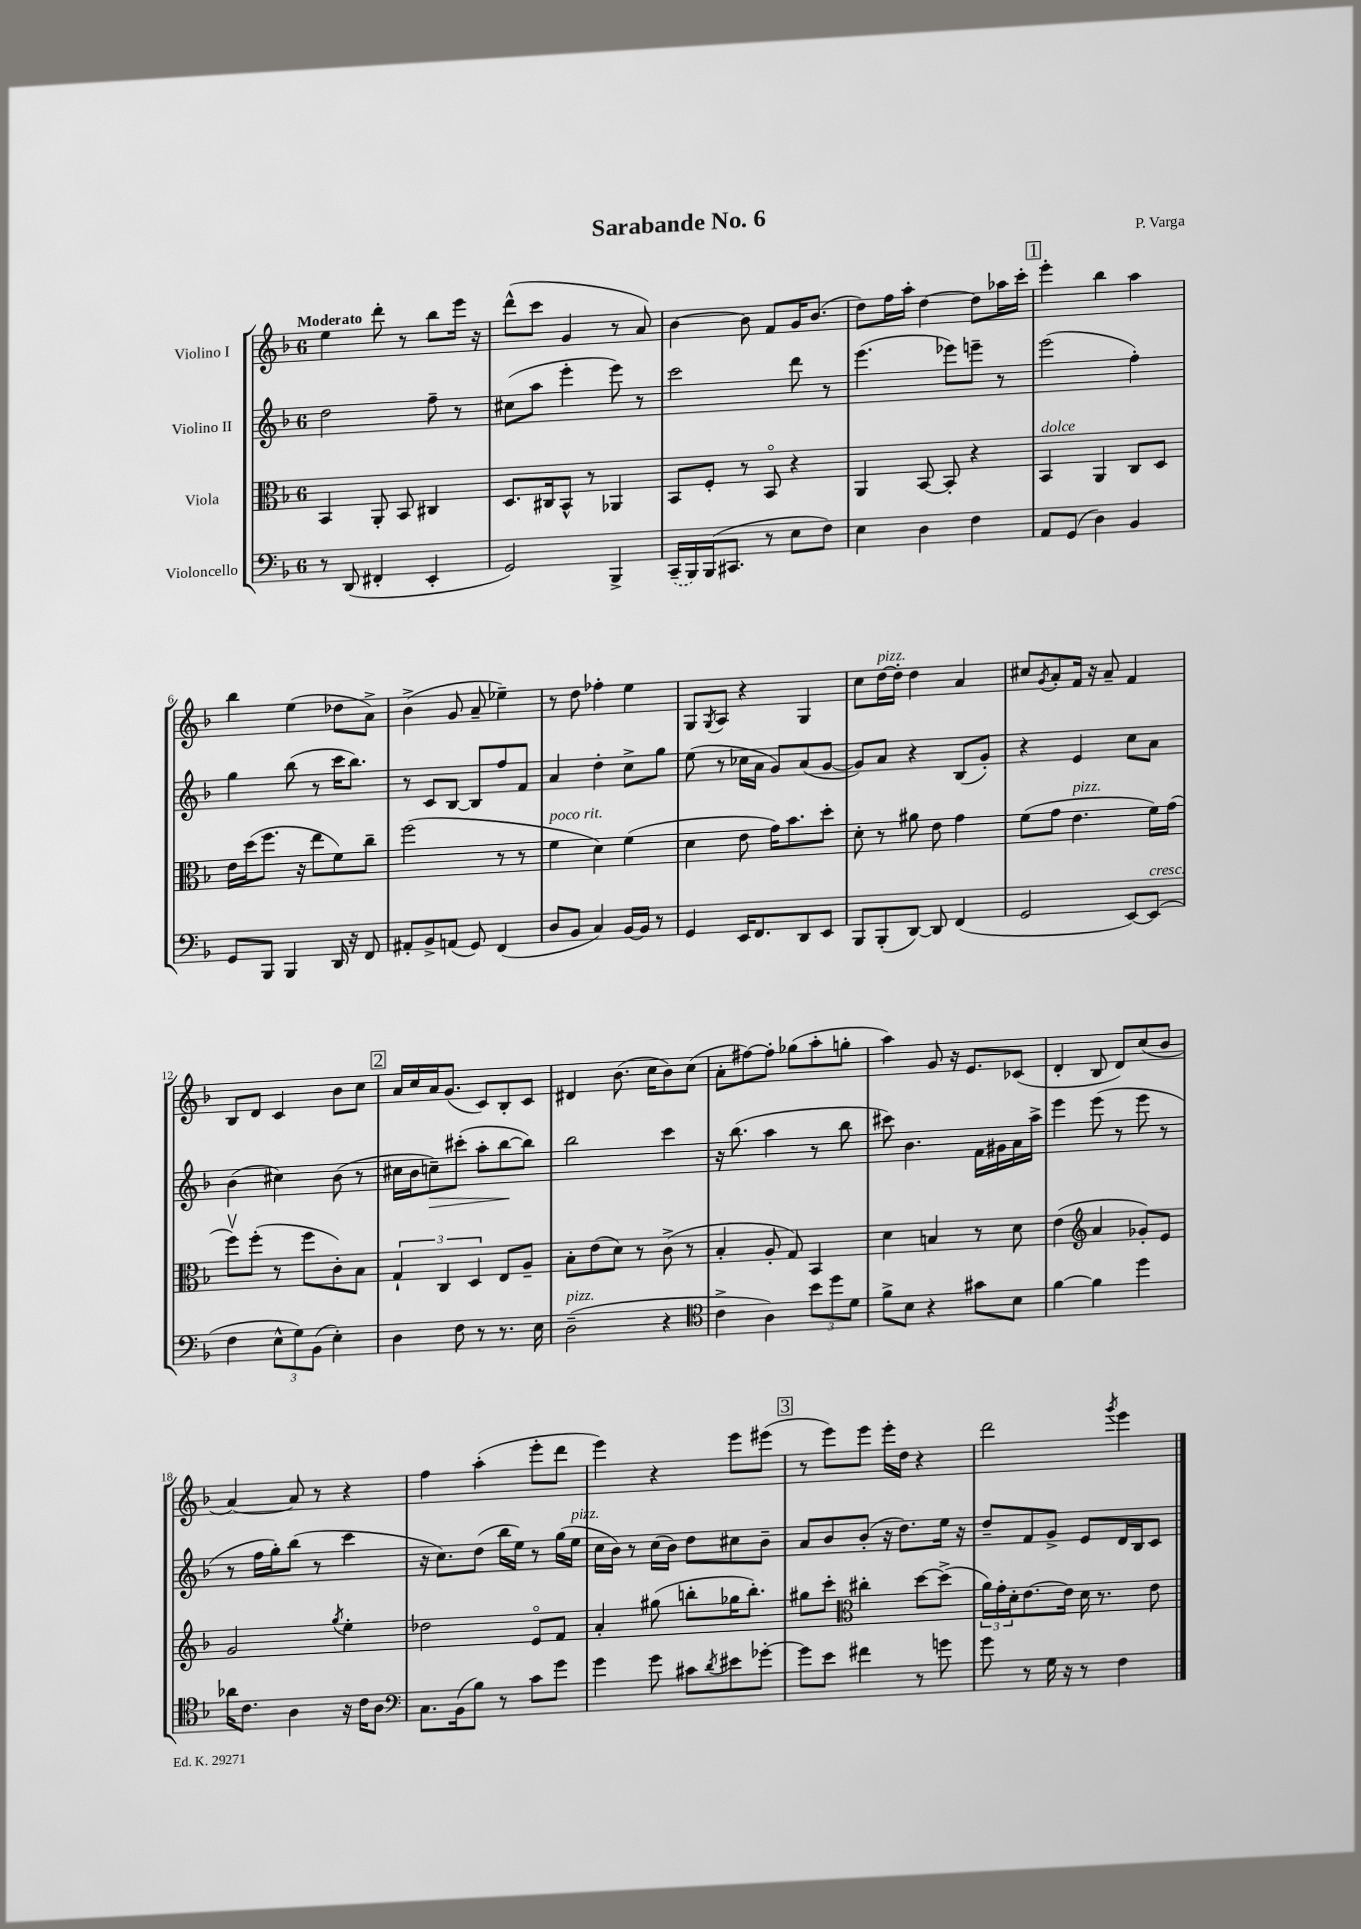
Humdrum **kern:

**kern	**kern	**kern	**kern
*staff4	*staff3	*staff2	*staff1
*clefF4	*clefC3	*clefG2	*clefG2
*k[b-]	*k[b-]	*k[b-]	*k[b-]
*M6/8	*M6/8	*M6/8	*M6/8
8r	4BB-	2dd	4ee
(8DD	.	.	.
4FF#'	8AA'	.	8ddd'
.	8BB-	.	8r
4EE'	4C#	8ff~	8bb-
.	.	8r	16eee
.	.	.	16r
=	=	=	=
2GG)	8.D	(8cc#	(8ddd^^
.	.	8aa	8ccc
.	16C#	.	.
.	8BB-^^	4eee'	4g
.	8r	.	.
4BBB-^	4AA-	8eee)	8r
.	.	8r	8a)
=	=	=	=
(16CC~	8BB-	2ccc	[4b-
16BBB-)	.	.	.
(16BBB-	8F'	.	.
8.CC#	.	.	.
.	8r	.	8b-]
8r	8BB-o	.	8f
8E	4r	8ddd	16g
.	.	.	(8.b-
8F)	.	8r	.
=	=	=	=
4E	4AA	(4.eee	8dd)
.	.	.	16ff
.	.	.	16aa'
4D	[8BB-	.	[4dd
.	8BB-']	8eee-)	.
4F	4r	8eee~	8dd]
.	.	8r	16aa-
.	.	.	16ccc'
=	=	=	=
8AA	4BB-	(2eee	4eee'
(8GG	.	.	.
4D)	4AA	.	4bb-
4BB-	8C	4ff')	4aa
.	8D	.	.
=	=	=	=
8GG	16e	4gg	4bb-
.	(16dd	.	.
8BBB-	8.ff	.	.
4BBB-	.	(8bb-	(4ee
.	16r	.	.
.	8ee	8r	.
16DD	8f)	16ccc	8dd-
16r	.	8.bb-)	.
8FF	8cc~	.	8a^)
=	=	=	=
8AA#'	(2ff	8r	(4b-^
8BB-^	.	8c	.
(8AA	.	[8B-	8g
8GG)	.	8B-]	8a~
(4FF	8r	8ff	4ee-~)
.	8r	8f	.
=	=	=	=
8D	4f	4a	8r
8BB-	.	.	8dd
4C)	4d)	4dd'	4ff-'
[16BB-	(4f	8cc^	4ee
16BB-]	.	.	.
8r	.	8gg	.
=	=	=	=
4GG	4d	(8ee	8G
.	.	.	8qG
.	.	8r	8A
16EE	8e	16cc-	4r
8.FF	.	16a	.
.	16g)	8g)	.
.	8.b-	.	.
8DD	.	(8a	4G
8EE	8dd'	[8g	.
=	=	=	=
8BBB-	8d'	8g])	8cc
(8BBB-'	8r	8a	[16dd
.	.	.	16dd']
[8DD)	8a#	4r	4dd
8DD]	8e	.	.
(4FF	4g	(8B-	4a
.	.	8g')	.
=	=	=	=
2GG	(8f	4r	8cc#
.	.	.	8qg
.	8g	.	8a'
.	4.e	4e	16f
.	.	.	16r
.	.	.	8a~
[8EE)	.	8cc	4f
(8EE]	16f)	8a	.
.	(16g	.	.
=	=	=	=
4F	8ffv)	(4b-	8B-
.	(8ff'	.	8d
12E^^	8r	4cc#)	4c
12G)	.	.	.
.	8ff	.	.
(12BB-	.	.	.
4E')	8c')	(8b-	8b-
.	8B-	8r	8cc
=	=	=	=
4D	6G`	16cc#	16a
.	.	16b-	16cc
.	.	8cc~)	16a
.	6C	.	.
.	.	.	(8.g
8F	.	(8ccc#'	.
.	6D	.	.
8r	.	8aa'	8c)
8.r	8E	[8bb-	8B-'
.	8A~	8bb-])	8c
16E	.	.	.
=	=	=	=
(2D~	8B-'	2bb-	4d#
.	(8e	.	.
.	8d)	.	(8.b-
.	8r	.	.
.	.	.	16cc
4r	(8c^	4ccc	8b-)
.	8r	.	(8cc
=	=	=	=
*clefC4	*	*	*
4c^	4B-'	16r	8a'
.	.	(8.bb-	.
.	.	.	[8ff#)
4A)	8A'	4aa	8ff#']
.	8G)	.	(8gg-
12b-	4BB-	8r	8aa'
12dd	.	.	.
.	.	8bb-	8gg'
12d	.	.	.
=	=	=	=
8f^	4d	8ccc#)	4aa)
8B-	.	4.b-	.
4r	4B	.	8g
.	.	.	16r
.	.	.	8.e
8g#	8r	16f	.
.	.	16g#	.
8B-	8d	16a	(8c-
.	.	16aa^	.
=	=	=	=
[4f	(4e	4eee	4d'
*	*clefG2	*	*
4f]	4a	(8eee	8B-
.	.	8r	8d)
4dd	8g-')	8eee	(8cc
.	8e	8r	8b-
=	=	=	=
16a-	2g	8r	[4a)
8.c	.	.	.
.	.	16ff	.
.	.	16gg')	.
4A	.	(8bb-	8a]
.	.	8r	8r
.	8qgg	.	.
16r	4ee'	4ccc	4r
16c	.	.	.
8A	.	.	.
=	=	=	=
*clefF4	*	*	*
8.C	2dd-	16r	4ff
.	.	8.cc)	.
(16BB-	.	.	.
8B-)	.	(8dd	(4aa'
8r	.	16bb-	.
.	.	16ee)	.
8c	8eo	8r	8eee'
8g	8f	(16gg	8ddd
.	.	16ee	.
=	=	=	=
4g	4a'	16cc	4eee)
.	.	16b-)	.
.	.	8r	.
8g	(8gg#	(16cc	4r
.	.	16b-)	.
8c#	8bb'	8dd	.
8qd	.	.	.
8e#	16gg-	8cc#	8eee
.	8.bb')	.	.
[8g-'	.	8b-~	(8eee#
=	=	=	=
8g-]	8gg#	8a	8r
8e	8ccc'	8b-	8eee)
*	*clefC3	*	*
4f#	4cc#'	(8b-'	8eee
.	.	16r	16eee'
.	.	8.dd)	16dd
8r	[8dd	.	4r
8g	(8dd^]	16ee	.
.	.	16r	.
=	=	=	=
8g	24a)	8dd~	2ddd
.	24g'	.	.
.	24d'	.	.
8r	[8.e	8f	.
16G	.	8g^	.
16r	16e]	.	.
8r	16d	8e	.
.	8.r	.	.
.	.	.	8qggg
4F	.	16d	4eee
.	.	16B-	.
.	8e	8c	.
==	==	==	==
*-	*-	*-	*-
